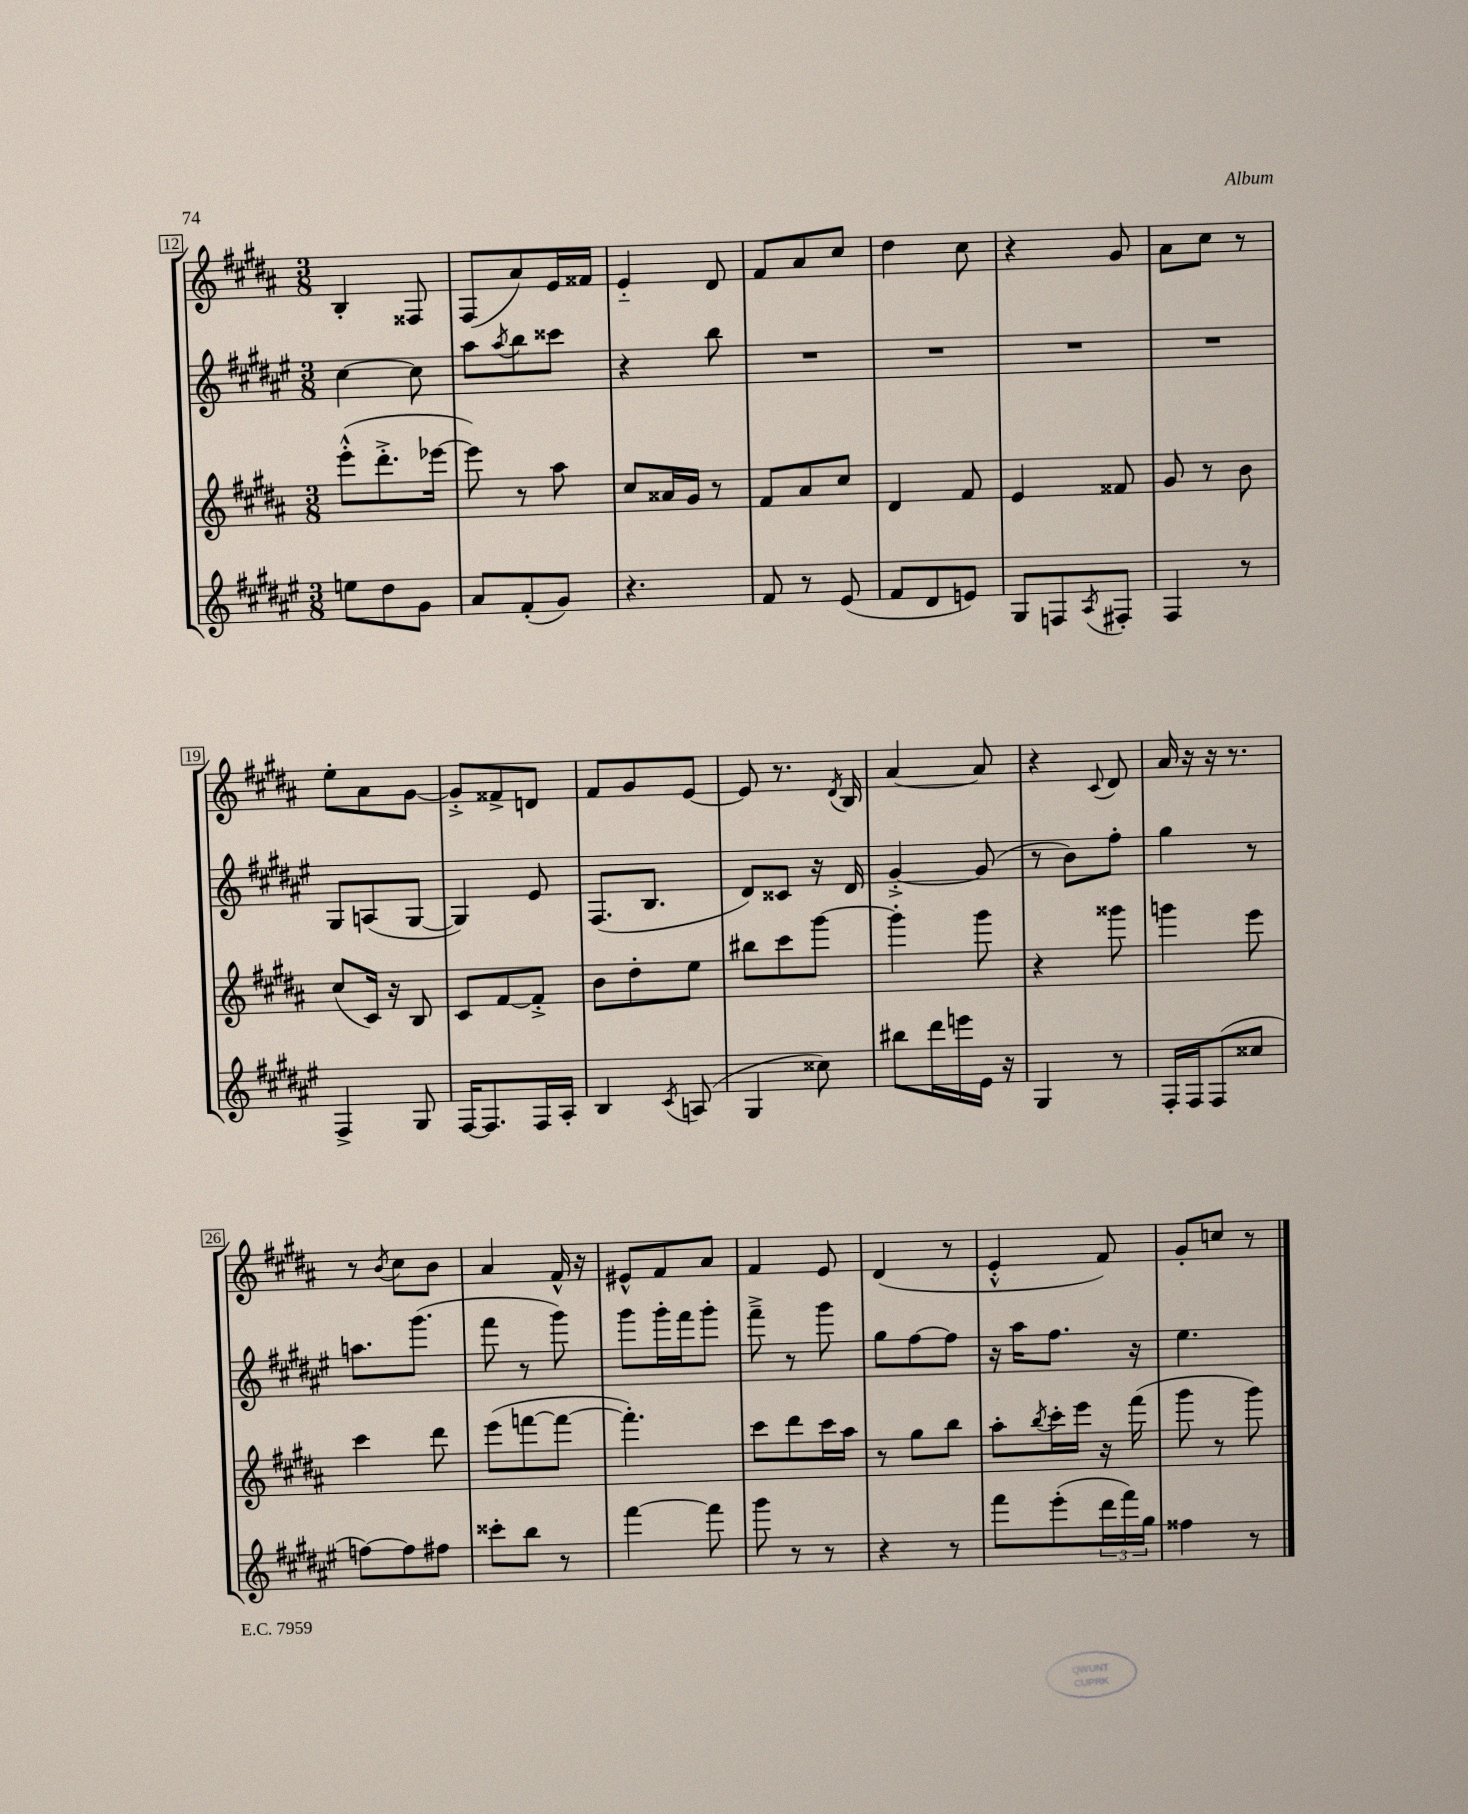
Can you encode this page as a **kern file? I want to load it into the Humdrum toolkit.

**kern	**kern	**kern	**kern
*staff4	*staff3	*staff2	*staff1
*clefG2	*clefG2	*clefG2	*clefG2
*k[f#c#g#d#a#e#]	*k[f#c#g#d#a#]	*k[f#c#g#d#a#e#]	*k[f#c#g#d#a#]
*M3/8	*M3/8	*M3/8	*M3/8
8ee	(8eee'^^	[4cc#	4B'
8dd#	8.ddd#'^	.	.
8g#	.	8cc#]	8F##
.	[16eee-	.	.
=	=	=	=
8a#	8eee-])	8aa#	(8F#
.	.	8qaa#	.
(8f#'	8r	8bb	8a#)
8g#)	8aa#	8ccc##	16e
.	.	.	16f##
=	=	=	=
4.r	8cc#	4r	4e'~
.	16a##	.	.
.	16g#	.	.
.	8r	8bb	8d#
=	=	=	=
8f#	8f#	4.r	8f#
8r	8a#	.	8a#
(8e#	8cc#	.	8cc#
=	=	=	=
8f#	4d#	4.r	4dd#
8d#	.	.	.
8e)	8f#	.	8cc#
=	=	=	=
8G#	4e	4.r	4r
8F	.	.	.
8qA#	.	.	.
8F#'	8f##	.	8g#
=	=	=	=
4F#	8g#	4.r	8a#
.	8r	.	8cc#
8r	8b	.	8r
=	=	=	=
4F#^	(8cc#	8G#	8ee'
.	16c#)	(8A	8a#
.	16r	.	.
8G#	8B	[8G#	[8g#
=	=	=	=
[16F#	8c#	4G#])	8g#'^]
8.F#]	.	.	.
.	[8f#	.	8f##^
16F#	8f#'^]	8e#	8d
16A#'	.	.	.
=	=	=	=
4B	8b	(8.F#	8f#
.	8dd#'	.	8g#
.	.	8.B	.
8qc#	.	.	.
(8A	8ee	.	[8e
=	=	=	=
4G#	8bb#	8d#)	8e]
.	8ccc#	8c##	8.r
8cc##)	[8ggg#	16r	.
.	.	.	8qd#
.	.	16d#	16B
=	=	=	=
8bb#	4ggg#']	[4g#'^	[4a#
16ddd#	.	.	.
16eee	.	.	.
16e#	8ggg#	(8g#]	8a#]
16r	.	.	.
=	=	=	=
4G#	4r	8r	4r
.	.	8b)	.
.	.	.	8qqc#
8r	8ggg##	8ff#'	8d#
=	=	=	=
16F#'	4ggg	4gg#	16a#
16F#	.	.	16r
(8F#	.	.	16r
.	.	.	8.r
8cc##	8eee	8r	.
=	=	=	=
[8ff)	4ccc#	8.aa	8r
.	.	.	8qb
8ff]	.	.	8cc#
.	.	(8.ggg#	.
8ff#	8ddd#	.	8b
=	=	=	=
8ccc##'	(8eee	8fff#	4a#
8bb	[8fff	8r	.
8r	8fff_	8ggg#)	16f#^^
.	.	.	16r
=	=	=	=
[4fff#	4.fff'])	8ggg#	8e#^^
.	.	16ggg#'	8f#
.	.	16fff#	.
8fff#]	.	8ggg#'	8a#
=	=	=	=
8ggg#	8ccc#	8fff#~^	4f#
8r	8ddd#	8r	.
8r	16ccc#	8ggg#	8e
.	16aa#	.	.
=	=	=	=
4r	8r	8gg#	(4d#
.	8gg#	[8ff#	.
8r	8bb	8ff#]	8r
=	=	=	=
8fff#	8aa#'	16r	4e'^^
.	.	16aa#	.
.	8qbb	.	.
(8eee#'	16ccc#'	8.ff#	.
.	16eee	.	.
24ddd#	16r	.	8f#)
24fff#)	.	.	.
.	(16fff#	16r	.
24gg#	.	.	.
=	=	=	=
4ff##	8ggg#	4.ee#	8g#'
.	8r	.	8cc
8r	8ggg#)	.	8r
==	==	==	==
*-	*-	*-	*-
